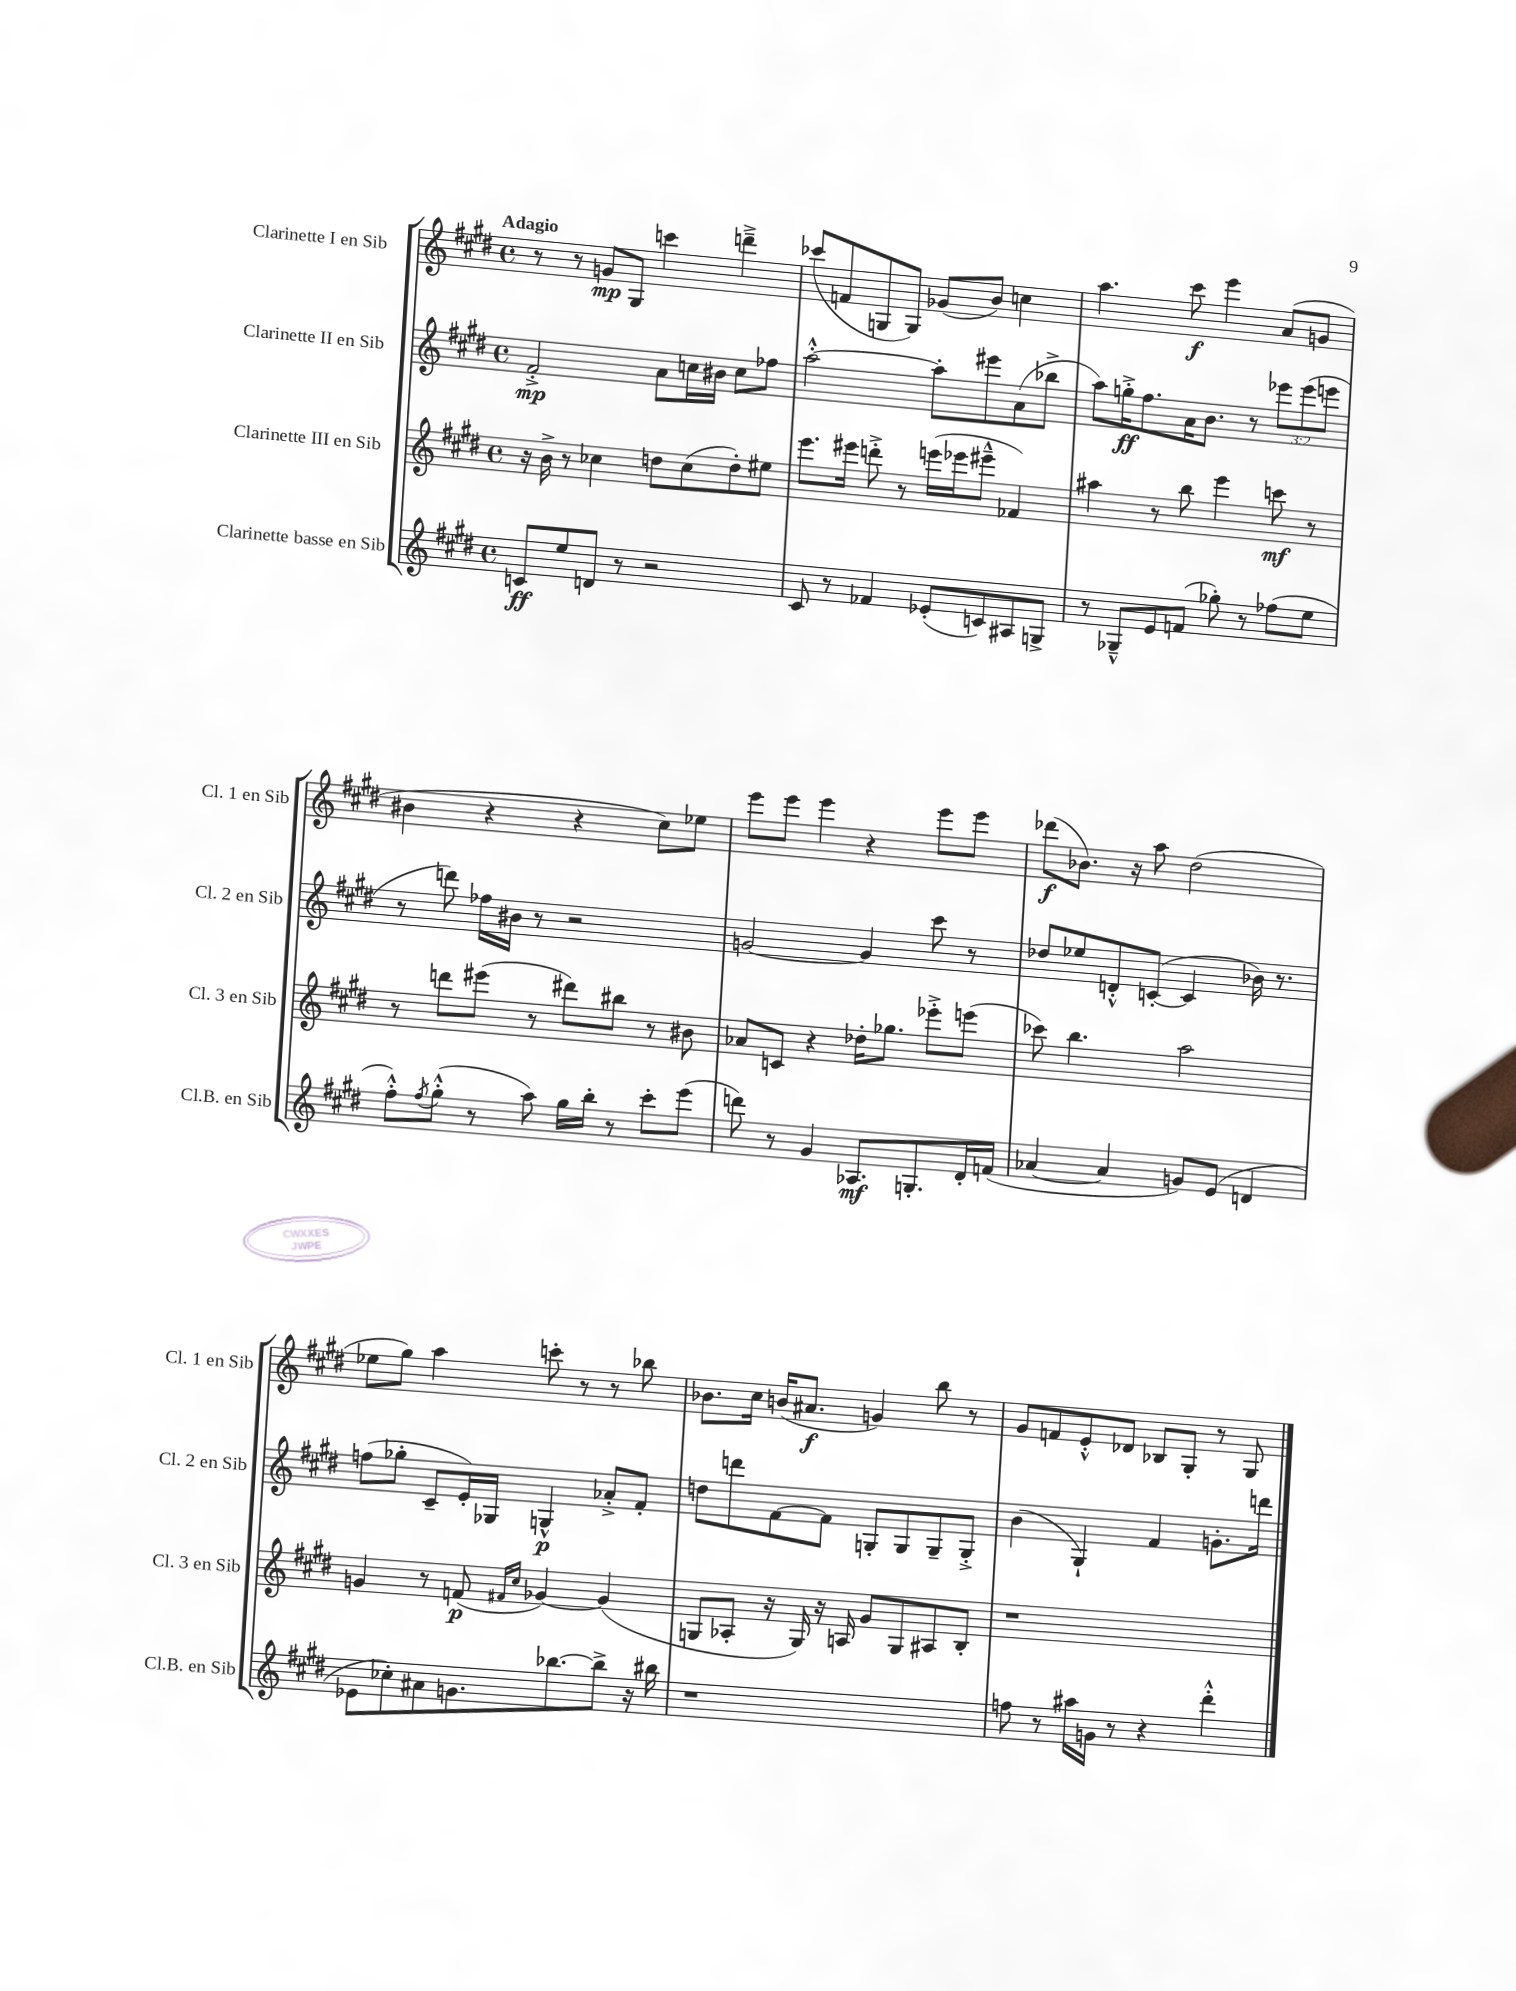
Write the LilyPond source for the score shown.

<<
\new StaffGroup <<
\new Staff = "s0" \with { instrumentName = "Clarinette I en Sib" shortInstrumentName = "Cl. 1 en Sib" } {
    \clef treble \key e \major \defaultTimeSignature \time 4/4 \tempo "Adagio"
    r8 r8 g'8\mp gis8 c'''4 d'''4---> |
    ces'''8( f'8 g8 g8) ges'8( b'8) c''4 |
    a''4. cis'''8\f e'''4 a'8( g'8 |
    bis'4 r4 r4 cis''8) ees''8 |
    e'''8 e'''8 e'''4 r4 e'''8 e'''8 |
    des'''8\f( bes'8.) r16 a''8 dis''2( |
    ees''8 gis''8) a''4 c'''8-. r8 r8 bes''8 |
    bes'8. cis''16 b'16( ais'8.\f g'4) b''8 r8 |
    gis'8 f'8 e'8-.-^ des'8 bes8 gis8-. r8 gis8 \bar "|." |
}
\new Staff = "s1" \with { instrumentName = "Clarinette II en Sib" shortInstrumentName = "Cl. 2 en Sib" } {
    \clef treble \key e \major \defaultTimeSignature \time 4/4 \override Staff.TupletNumber.text = #tuplet-number::calc-fraction-text
    fis'2-.->\mp a'8 c''16 bis'16 c''8 fes''8 |
    a''2~-.-^ a''8-. eis'''8 a'8( bes''8-> |
    a''8) g''16-.->\ff fis''8. a'16 b'8. r8 \tuplet 3/2 { ees'''8 ees'''8( e'''8 } |
    r8 d'''8) fes''16 bis'16 r8 r2 |
    g'2~ g'4 cis'''8 r8 |
    des''8 ees''8 d'8-.-^ c'8~-.( c'4 bes'16) r8. |
    f''8( ges''8-. cis'8-- e'16-.) ges16 g4-^\p aes'8-.-> fis'8-. |
    d''8 d'''8 fis'8~ fis'8 g8-. g8 g8-- g8-.-> |
    b'4( gis4-!) fis'4 g'8.-. d'''16 \bar "|." |
}
\new Staff = "s2" \with { instrumentName = "Clarinette III en Sib" shortInstrumentName = "Cl. 3 en Sib" } {
    \clef treble \key e \major \defaultTimeSignature \time 4/4
    r16 b'16-> r8 ces''4 d''8 ces''8( d''8-.) eis''8 |
    e'''8. eis'''16 d'''8-.-> r8 e'''16( ees'''16 eis'''8---^ fes'4) |
    ais''4 r8 b''8 e'''4 c'''8\mf r8 |
    r8 d'''8 eis'''8( r8 dis'''8) bis''8 r8 bis'8 |
    aes'8 c'8 r4 des''16-. ges''8. ees'''8-.-> e'''8( |
    ces'''8) b''4. a''2 |
    g'4 r8 f'8\p( \grace { fis'16 cis''16 } ges'4~) ges'4( |
    g8 aes8-. r16 g16) r16 a16 gis'8 g8 ais8 b8-. |
    r1 \bar "|." |
}
\new Staff = "s3" \with { instrumentName = "Clarinette basse en Sib" shortInstrumentName = "Cl.B. en Sib" } {
    \clef treble \key e \major \defaultTimeSignature \time 4/4
    c'8\ff e''8 d'8 r8 r2 |
    cis'8 r8 fes'4 ees'8-.( c'8) ais8 g8-> |
    r8 ges8---^ e'8 f'8( ges''8-.) r8 fes''8( e''8 |
    fis''8-.-^) \acciaccatura { fis''8 } gis''8-.-^( r8 a''8) gis''16 b''16-. r8 cis'''8-. e'''8( |
    d'''8) r8 gis'4 aes8.\mf g8.-. dis'16-. f'16( |
    aes'4~ aes'4 g'8) e'8( d'4 |
    ees'8 ces''8-.) ais'8 g'8. bes''8.~ bes''8-> r16 bis''16 |
    r1 |
    f''8 r8 ais''16 g'16 r8 r4 dis'''4-.-^ \bar "|." |
}
>>
>>
\layout { \context { \Score \remove "Bar_number_engraver" } }
